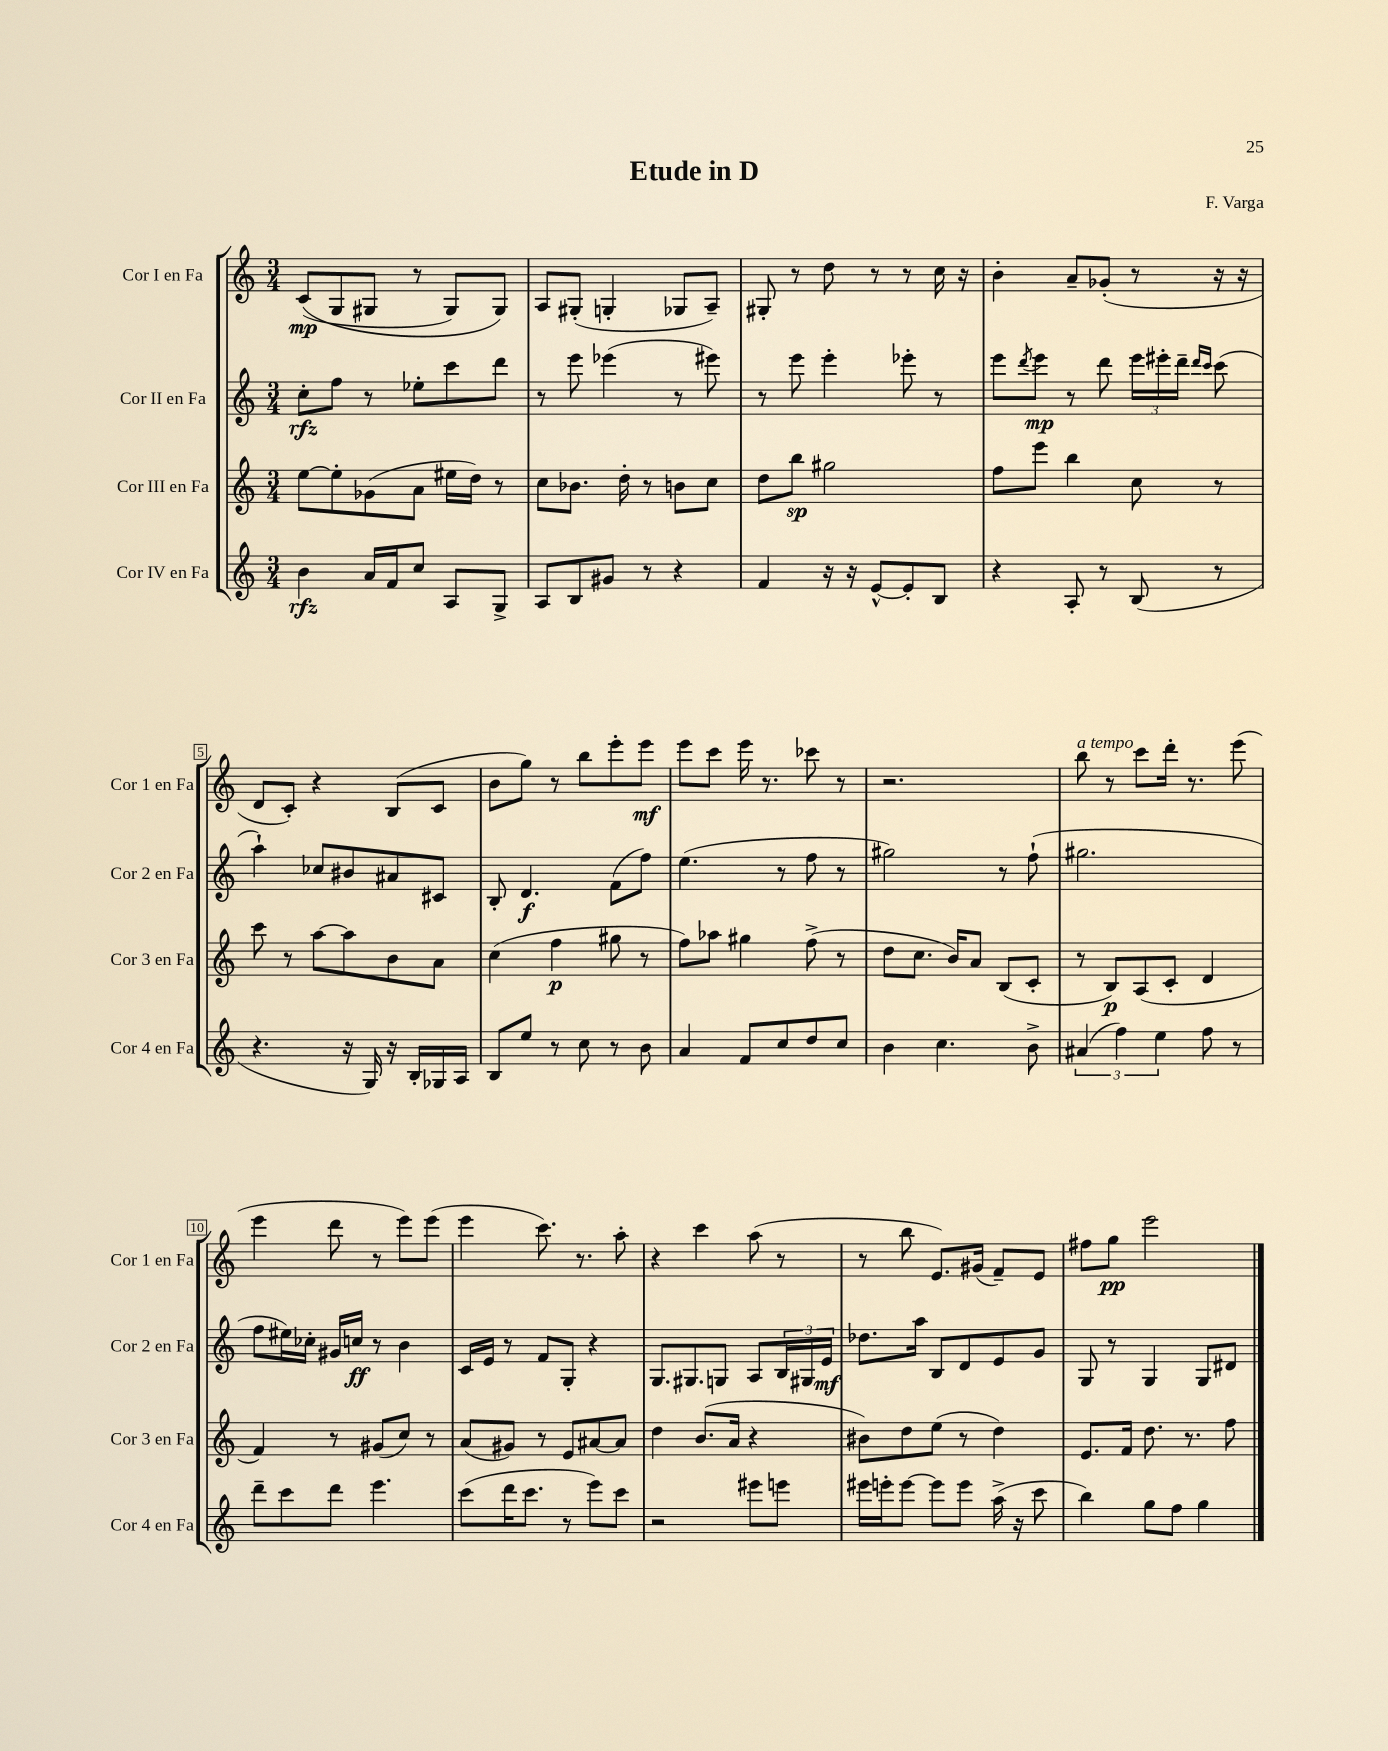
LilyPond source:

\header { title = "Etude in D" composer = "F. Varga" }
<<
\new StaffGroup <<
\new Staff = "s0" \with { instrumentName = "Cor I en Fa" shortInstrumentName = "Cor 1 en Fa" } {
    \clef treble \key c \major \numericTimeSignature \time 3/4
    c'8\mp(\( g8 gis8 r8 gis8) gis8\) |
    a8 gis8-.( g4-. ges8 a8--) |
    gis8-. r8 d''8 r8 r8 c''16 r16 |
    b'4-. a'8-- ges'8-.( r8 r16 r16 |
    d'8 c'8-.) r4 b8( c'8 |
    b'8 g''8) r8 b''8 e'''8-. e'''8\mf |
    e'''8 c'''8 e'''16 r8. ces'''8 r8 |
    r2. |
    b''8^\markup { \italic "a tempo" } r8 c'''8 d'''16-. r8. e'''8( |
    e'''4 d'''8 r8 e'''8) e'''8( |
    e'''4 c'''8.) r8. a''8-. |
    r4 c'''4 a''8( r8 |
    r8 b''8 e'8.) gis'16( f'8--) e'8 |
    fis''8 g''8\pp e'''2 \bar "|." |
}
\new Staff = "s1" \with { instrumentName = "Cor II en Fa" shortInstrumentName = "Cor 2 en Fa" } {
    \clef treble \key c \major \numericTimeSignature \time 3/4
    c''8-.\rfz f''8 r8 ees''8-. c'''8 d'''8 |
    r8 e'''8 ees'''4( r8 eis'''8) |
    r8 e'''8 e'''4-. ees'''8-. r8 |
    e'''8 \acciaccatura { d'''8 } e'''8\mp r8 d'''8 \tuplet 3/2 { e'''16 eis'''16-. d'''16-- } \grace { d'''16 c'''16 } c'''8( |
    a''4-!) ces''8 bis'8 ais'8 cis'8 |
    b8-. d'4.\f f'8( f''8) |
    e''4.( r8 f''8 r8 |
    gis''2) r8 f''8-!( |
    gis''2. |
    f''8 eis''16) ces''16-. gis'16 c''16\ff r8 b'4 |
    c'16 e'16 r8 f'8 g8-. r4 |
    g8. gis8. g8 a8 \tuplet 3/2 { b16 gis16 e'16\mf } |
    des''8. a''16 b8 d'8 e'8 g'8 |
    g8 r8 g4 g8 dis'8 \bar "|." |
}
\new Staff = "s2" \with { instrumentName = "Cor III en Fa" shortInstrumentName = "Cor 3 en Fa" } {
    \clef treble \key c \major \numericTimeSignature \time 3/4
    e''8~ e''8-. ges'8( a'8 eis''16 d''16) r8 |
    c''8 bes'8. d''16-. r8 b'8 c''8 |
    d''8 b''8\sp gis''2 |
    f''8 e'''8 b''4 c''8 r8 |
    c'''8 r8 a''8~ a''8 b'8 a'8 |
    c''4( f''4\p gis''8 r8 |
    f''8) aes''8 gis''4 f''8->( r8 |
    d''8 c''8. b'16) a'8 b8( c'8-. |
    r8 b8\p) a8( c'8-. d'4 |
    f'4) r8 gis'8( c''8) r8 |
    a'8( gis'8) r8 e'8 ais'8~ ais'8 |
    d''4 b'8.( a'16 r4 |
    bis'8) d''8 e''8( r8 d''4) |
    e'8. f'16 d''8. r8. f''8 \bar "|." |
}
\new Staff = "s3" \with { instrumentName = "Cor IV en Fa" shortInstrumentName = "Cor 4 en Fa" } {
    \clef treble \key c \major \numericTimeSignature \time 3/4
    b'4\rfz a'16 f'16 c''8 a8 g8-> |
    a8 b8 gis'8 r8 r4 |
    f'4 r16 r16 e'8~-^ e'8-. b8 |
    r4 a8-. r8 b8( r8 |
    r4. r16 g16) r16 b16-. ges16 a16 |
    b8 e''8 r8 c''8 r8 b'8 |
    a'4 f'8 c''8 d''8 c''8 |
    b'4 c''4. b'8-> |
    \tuplet 3/2 { ais'4( f''4) e''4 } f''8 r8 |
    d'''8-- c'''8 d'''8 e'''4. |
    c'''8( d'''16 c'''8. r8 e'''8) c'''8 |
    r2 eis'''8 e'''8 |
    eis'''16 e'''16-. e'''8~ e'''8 e'''8 a''16->( r16 c'''8 |
    b''4) g''8 f''8 g''4 \bar "|." |
}
>>
>>
\layout { \context { \Score \override BarNumber.stencil = #(make-stencil-boxer 0.1 0.3 ly:text-interface::print) } }
